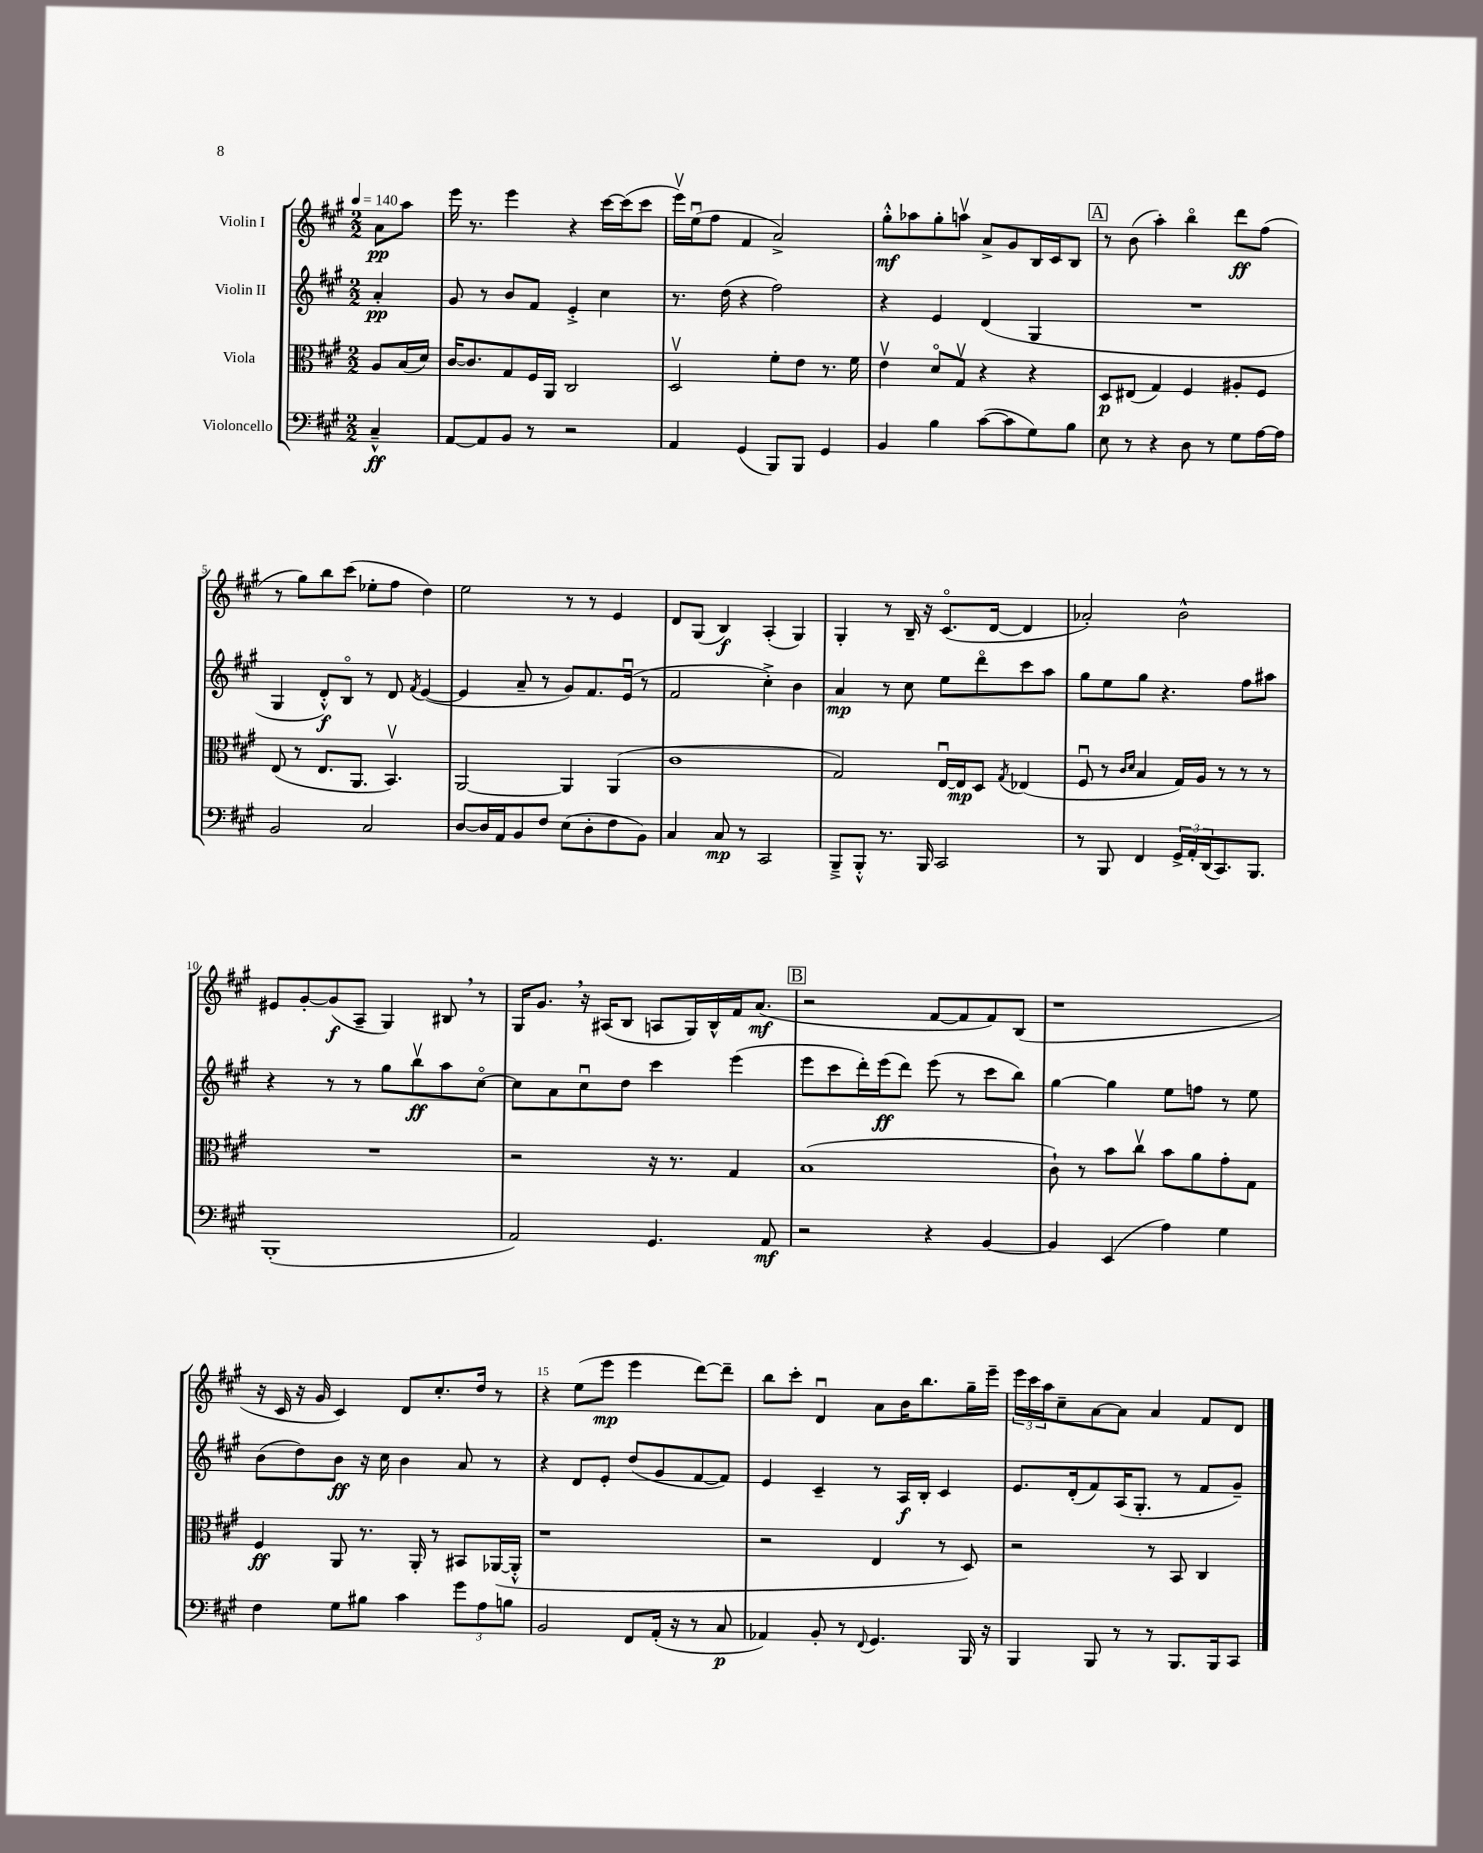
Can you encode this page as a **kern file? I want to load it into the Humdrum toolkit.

**kern	**kern	**kern	**kern
*staff4	*staff3	*staff2	*staff1
*clefF4	*clefC3	*clefG2	*clefG2
*k[f#c#g#]	*k[f#c#g#]	*k[f#c#g#]	*k[f#c#g#]
*M2/2	*M2/2	*M2/2	*M2/2
*MM140	*MM140	*MM140	*MM140
4C#~^^	8A	4a'	8a
.	(16B	.	8aa
.	16d)	.	.
=	=	=	=
[8AA	[16c#	8g#	16eee
.	8.c#]	.	8.r
8AA]	.	8r	.
8BB	8G#	8b	4eee
8r	16F#	8f#	.
.	16AA	.	.
2r	2C#	4e'^	4r
.	.	4cc#	[16ccc#
.	.	.	(16ccc#]
.	.	.	8ccc#
=	=	=	=
4AA	2Dv	8.r	16eeev)
.	.	.	(16eeu
.	.	.	8ff#
.	.	(16dd	.
(4GG#	.	4r	4f#
8BBB)	8f#'	2ff#)	2a^)
8BBB	8e	.	.
4GG#	8.r	.	.
.	16f#	.	.
=	=	=	=
4BB	4ev	4r	8gg#'^^
.	.	.	8aa-
4B	8do	4e	8gg#'
.	8G#v	.	8aav
([8c#	4r	(4d	8a^
8c#]	.	.	8g#
8G#)	4r	4G#	16B
.	.	.	16c#
8B	.	.	8B
=	=	=	=
8E	8D	1r	8r
8r	(8E#	.	(8b
4r	4G#)	.	4aa')
8D	4F#	.	4bbo
8r	.	.	.
8G#	8A#'	.	8ddd
[16A	8F#	.	(8ff#
16A]	.	.	.
=	=	=	=
2BB	(8E	4G#	8r
.	8r	.	8gg#)
.	8.E	8d'^^)	8bb
.	.	8Bo	(8ccc#
.	8.AA	.	.
2C#	.	8r	8ee-'
.	4.BBv)	8d	8ff#
.	.	8qf#	.
.	.	([4e	4dd)
=	=	=	=
[8D	[2AA	4e]	2ee
16D]	.	.	.
16AA	.	.	.
8BB	.	8a~	.
8F#	.	8r	.
(8E	4AA]	8g#)	8r
8D'	.	8.f#	8r
8F#	(4AA	.	4e
.	.	(16eu	.
8BB)	.	8r	.
=	=	=	=
4C#	1c#	2f#	8d
.	.	.	(8G#
8C#	.	.	4B)
8r	.	.	.
2CC#	.	4cc#'^)	(4A'
.	.	4b	4G#)
=	=	=	=
8BBB~^	2G#)	4a	4G#'
8BBB'^^	.	.	.
8.r	.	8r	8r
.	.	8cc#	16B~
16BBB	.	.	16r
2CC#	[16Eu	8ee	(8.c#o
.	16E]	.	.
.	8D	8dddo	.
.	.	.	[16d
.	8qG#	.	.
.	(4E-	8ccc#	4d]
.	.	8aa	.
=	=	=	=
8r	8F#u	8gg#	2a-')
8BBB	8r	8ee	.
.	16qqc#	.	.
.	16qqd	.	.
4FF#	4B	8gg#	.
.	.	4.r	.
24GG#^	16G#)	.	2b^^
24AA'	.	.	.
.	16A	.	.
(24DD	.	.	.
8.CC#)	8r	.	.
.	8r	8ff#	.
8.BBB	.	.	.
.	8r	8aa#	.
=	=	=	=
(1BBB'	1r	4r	8e#
.	.	.	[8g#'
.	.	8r	(8g#]
.	.	8r	8A~
.	.	8gg#	4G#)
.	.	8bbv	.
.	.	8aa	8B#
.	.	[8cc#o	8r
=	=	=	=
2AA)	2r	8cc#]	16G#
.	.	.	8.g#
.	.	8a	.
.	.	8cc#u	16r
.	.	.	(16A#
.	.	8dd	8B
4.GG#	16r	4ccc#	8A
.	8.r	.	.
.	.	.	16G#)
.	.	.	16B^^
.	4G#	(4eee	16f#
.	.	.	(8.a
8AA	.	.	.
=	=	=	=
2r	(1B	8eee	2r
.	.	8ccc#	.
.	.	16ddd')	.
.	.	(16eee	.
.	.	8ddd)	.
4r	.	(8eee	[8f#
.	.	8r	8f#]
[4BB	.	8ccc#	8f#)
.	.	8bb)	(8B
=	=	=	=
4BB]	8c#`)	[4gg#	1r
.	8r	.	.
(4EE	8b	4gg#]	.
.	8cc#v	.	.
4A)	8b	8ee	.
.	8a	8ff	.
4G#	8g#'	8r	.
.	8G#	8ee	.
=	=	=	=
4F#	4F#	(8b	16r
.	.	.	16c#
.	.	8dd)	16r
.	.	.	16g#
8G#	8AA	8b	4c#)
8B#	8.r	16r	.
.	.	16cc#	.
4c#	.	4b	8d
.	16AA'	.	.
.	8r	.	8.cc#'
12g#	8BB#	8a	.
.	.	.	16dd
12A	.	.	.
.	([16AA-	8r	8r
12B	.	.	.
.	16AA-'^^]	.	.
=	=	=	=
2BB	1r	4r	4r
.	.	8d	(8ee
.	.	8e'	8eee
8FF#	.	(8dd	4eee
(16AA'	.	8g#	.
16r	.	.	.
8r	.	[8f#	[8ddd)
8C#	.	8f#])	8ddd~]
=	=	=	=
4AA-)	2r	4e	8bb
.	.	.	8ccc#'
8BB'	.	4c#~	4du
8r	.	.	.
8qqFF#	.	.	.
4.GG#	4E	8r	8a
.	.	16A	16b
.	.	16B'	8.bb
.	8r	4c#	.
16BBB	8D)	.	16gg#~
16r	.	.	16eee~
=	=	=	=
4BBB	2r	8.e	24eee
.	.	.	24ccc#
.	.	.	24aa
.	.	.	8cc#~
.	.	(16d'	.
8BBB	.	8f#)	[8a
8r	.	(16A	8a]
.	.	8.G#'	.
8r	8r	.	4a
8.BBB	8BB	8r	.
.	4C#	8f#	8f#
16BBB	.	.	.
8CC#	.	8g#~)	8d
==	==	==	==
*-	*-	*-	*-
